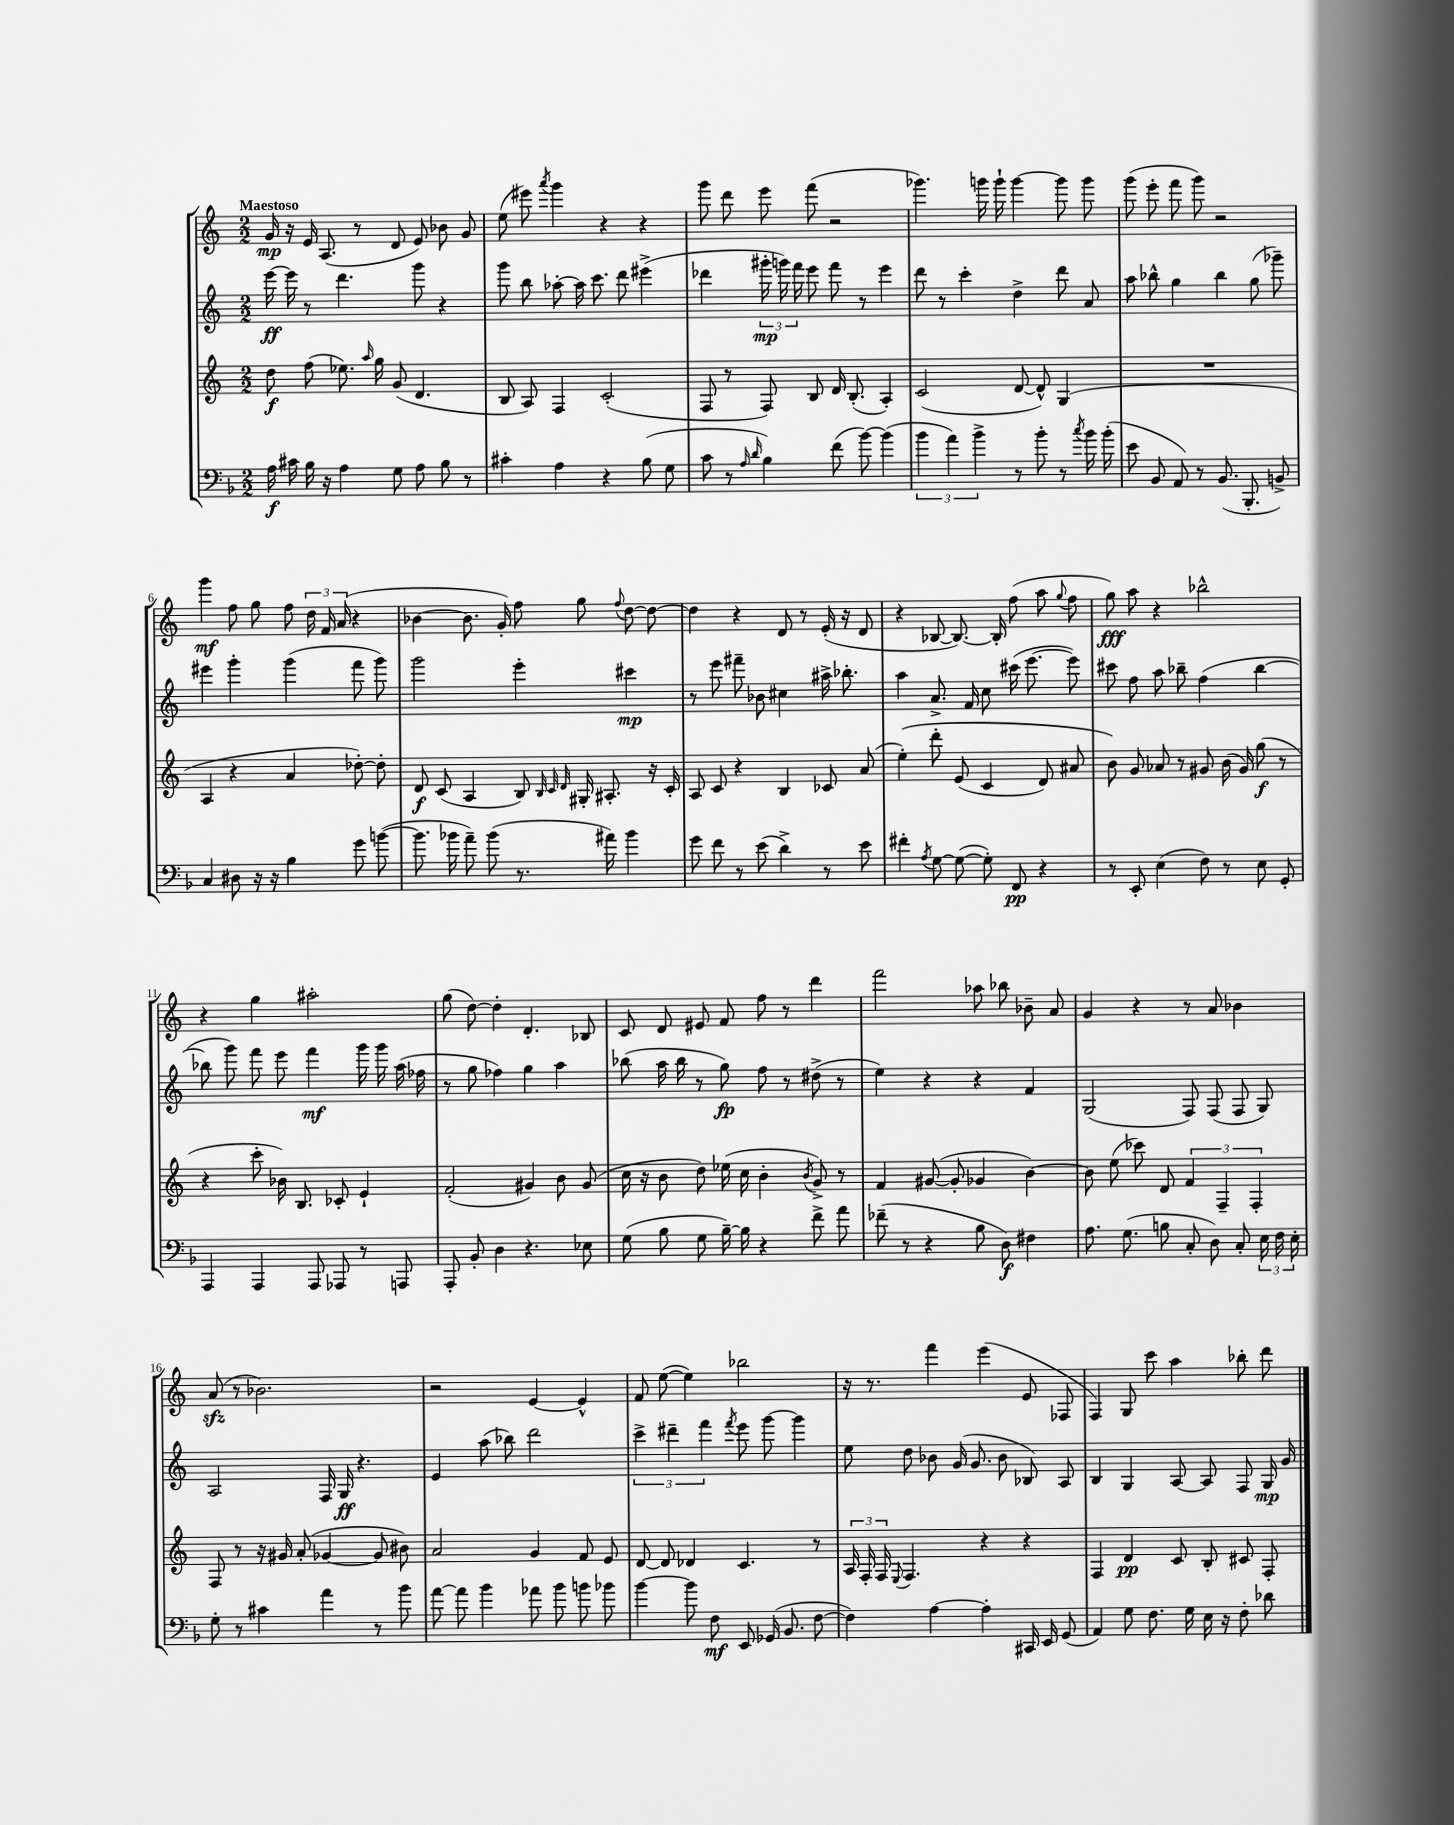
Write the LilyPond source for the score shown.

<<
\new StaffGroup <<
\new Staff = "s0" {
    \clef treble \key c \major \numericTimeSignature \time 2/2 \tempo "Maestoso"
    \autoBeamOff g'16\mp r16 e'16 a8.( r8 d'8 e'8) bes'8 g'8 |
    e''8( eis'''8) \acciaccatura { a'''8 } g'''4 r4 r4 |
    g'''8 d'''8 e'''8 f'''8( r2 |
    ges'''4.) g'''16 g'''16-! g'''4~ g'''8 g'''8 |
    g'''8( e'''8-. f'''8 g'''8) r2 |
    g'''4\mf f''8 g''8 f''8 \tuplet 3/2 { d''16 f'16 a'16( } r4 |
    bes'4~ bes'8. g'16-.) f''8 g''8 \appoggiatura { f''8 } d''8~ d''8~ |
    d''4 r4 d'8 r8 e'16-.( r16 d'8 |
    r4 bes8~ bes8.~) bes16-. f''8( a''8 \appoggiatura { g''8 } f''8 |
    g''8\fff) a''8 r4 bes''2-^ |
    r4 g''4 ais''2-. |
    g''8( d''8~) d''4-. d'4.-. bes8 |
    c'8 d'8 eis'8 f'8 f''8 r8 d'''4 |
    f'''2 aes''8 bes''8 bes'8-- a'8 |
    g'4 r4 r8 a'8 bes'4 |
    a'8\sfz( r8 bes'2.) |
    r2 e'4~ e'4-^ |
    f'8 e''8~( e''4) bes''2 |
    r16 r8. f'''4 e'''4( e'8 fes8 |
    f4) g8 c'''8 a''4 bes''8-. d'''8 \bar "|." |
}
\new Staff = "s1" {
    \clef treble \key c \major \numericTimeSignature \time 2/2
    \autoBeamOff e'''16~\ff e'''16 r8 d'''4. g'''8 r4 |
    g'''8 b''8 aes''8~-. aes''16 c'''8. d'''8 eis'''4->( |
    des'''4 \tuplet 3/2 { gis'''16-.\mp g'''16) f'''16 } e'''8 f'''8 r8 e'''4 |
    d'''8 r8 c'''4-. d''4-> d'''8 a'8 |
    a''8 bes''8-^ g''4 bes''4 g''8( ges'''8--) |
    eis'''4 g'''4-. g'''4( f'''8 g'''8) |
    g'''2 e'''4-. cis'''4\mp |
    r8 e'''8 fis'''8-- bes'8 cis''4 ais''16-> bes''8.-. |
    a''4 a'8.-> f'16 c''8 cis'''16( e'''8.~ e'''8) |
    cis'''8 f''8 a''8 bes''8-- f''4( bes''4~ |
    bes''8 g'''8) f'''8 e'''8 f'''4\mf g'''16 g'''16 a''16( fes''16 |
    r8 g''8 fes''4) g''4 a''4 |
    bes''8( a''16 bes''16 r8 g''8\fp) f''8 r8 dis''8->( r8 |
    e''4) r4 r4 f'4 |
    g2( f8) f8( f8 g8) |
    a2 f16 g16\ff r4. |
    e'4 a''8( bes''8) d'''2 |
    \tuplet 3/2 { c'''4-> dis'''4-- f'''4 } \acciaccatura { f'''8 } e'''8 g'''8~ g'''4 |
    e''8 d''8 bes'8 g'16( g'8. bes'8 bes8) a8 |
    b4 g4 a8~ a8 f8 g16\mp g'16 \bar "|." |
}
\new Staff = "s2" {
    \clef treble \key c \major \numericTimeSignature \time 2/2
    \autoBeamOff d''8\f f''8( ees''8.) \grace { a''16 } g''16 g'8( d'4. |
    b8 a8) f4 c'2-.( |
    f8 r8 f8) b8 d'16 b8.-.( a4-.) |
    c'2( d'8~ d'8-^) g4( |
    R1 |
    a4 r4 a'4 des''8~-.) des''8-. |
    d'8\f c'8( a4 b8) \grace { b32 c'32 d'32 } gis16-. ais8.-. r16 c'16-. |
    a8 c'8 r4 b4 ces'8 a'8( |
    e''4-.)\( d'''8-. e'8( c'4 d'8) ais'8 |
    b'8\) g'8 aes'8 r8 gis'8 b'16( gis'16) g''8\f( r8 |
    r4 c'''8-. bes'16) b8. ces'8-. e'4-! |
    f'2-.( gis'4) b'8 gis'8( |
    c''16 r16 b'8 d''8) ees''16( c''16 b'4-. \acciaccatura { b'8 } g'8->) r8 |
    f'4 gis'8~( gis'8-. ges'4 b'4~) |
    b'8 e''8( ces'''8) d'8 \tuplet 3/2 { f'4 f4-- f4-. } |
    f8 r8 r16 gis'16 a'8-.( ges'4~ ges'8 bis'8) |
    a'2 g'4 f'8 e'8 |
    d'8~ d'8 des'4 c'4. r8 |
    \tuplet 3/2 { a16 f16-. f16 } \appoggiatura { e8 } f4. r4 r4 |
    f4 d'4\pp c'8 b8-. cis'8 f8-. \bar "|." |
}
\new Staff = "s3" {
    \clef bass \key f \major \numericTimeSignature \time 2/2
    \autoBeamOff a16\f cis'16 bes16 r16 a4 g8 a8 bes8 r8 |
    cis'4-. a4 r4 bes8( g8 |
    c'8 r8 \grace { a16 d'16 } bes4) f'8( bes'8~) bes'4( |
    \tuplet 3/2 { bes'4 a'4) bes'4-> } r8 bes'8-. r8 \acciaccatura { c''8 } bes'16 bes'16-.( |
    e'8 bes,8 a,8) r8 bes,8.( bes,,8.-. b,8->) |
    c4 dis8 r16 r16 bes4 g'8 b'8~( |
    b'8. bes'16 a'8--) bes'8( r8. ais'16) bes'4 |
    g'8 f'8 r8 e'8( d'4->) r8 e'8 |
    fis'4-. \acciaccatura { a8 } g8~ g8~( g8-.) f,8\pp r4 |
    r8 e,8-. e4( f8) r8 e8 g,8-. |
    a,,4 a,,4 a,,8 aes,,8 r8 a,,8 |
    a,,8-. bes,8-. d4 r4. ees8 |
    g8( bes8 g8 bes16~--) bes16 r4 f'8-> a'8 |
    fes'8--( r8 r4 bes8 d8\f) fis4 |
    a8. g8.( b8 c8-. d8) c8-. \tuplet 3/2 { e16 f16 e16-. } |
    g8-. r8 cis'4 a'4 r8 bes'8 |
    a'8~ a'8 bes'4 aes'8 bes'8 b'8 bes'8 |
    bes'4~ bes'8 f8\mf e,8 ges,16( bes,8. f8~ |
    f4) a4~ a4-. cis,16 e,16 g,8( |
    a,4) g8 f8. g16 e16 r16 f8-. des'8 \bar "|." |
}
>>
>>
